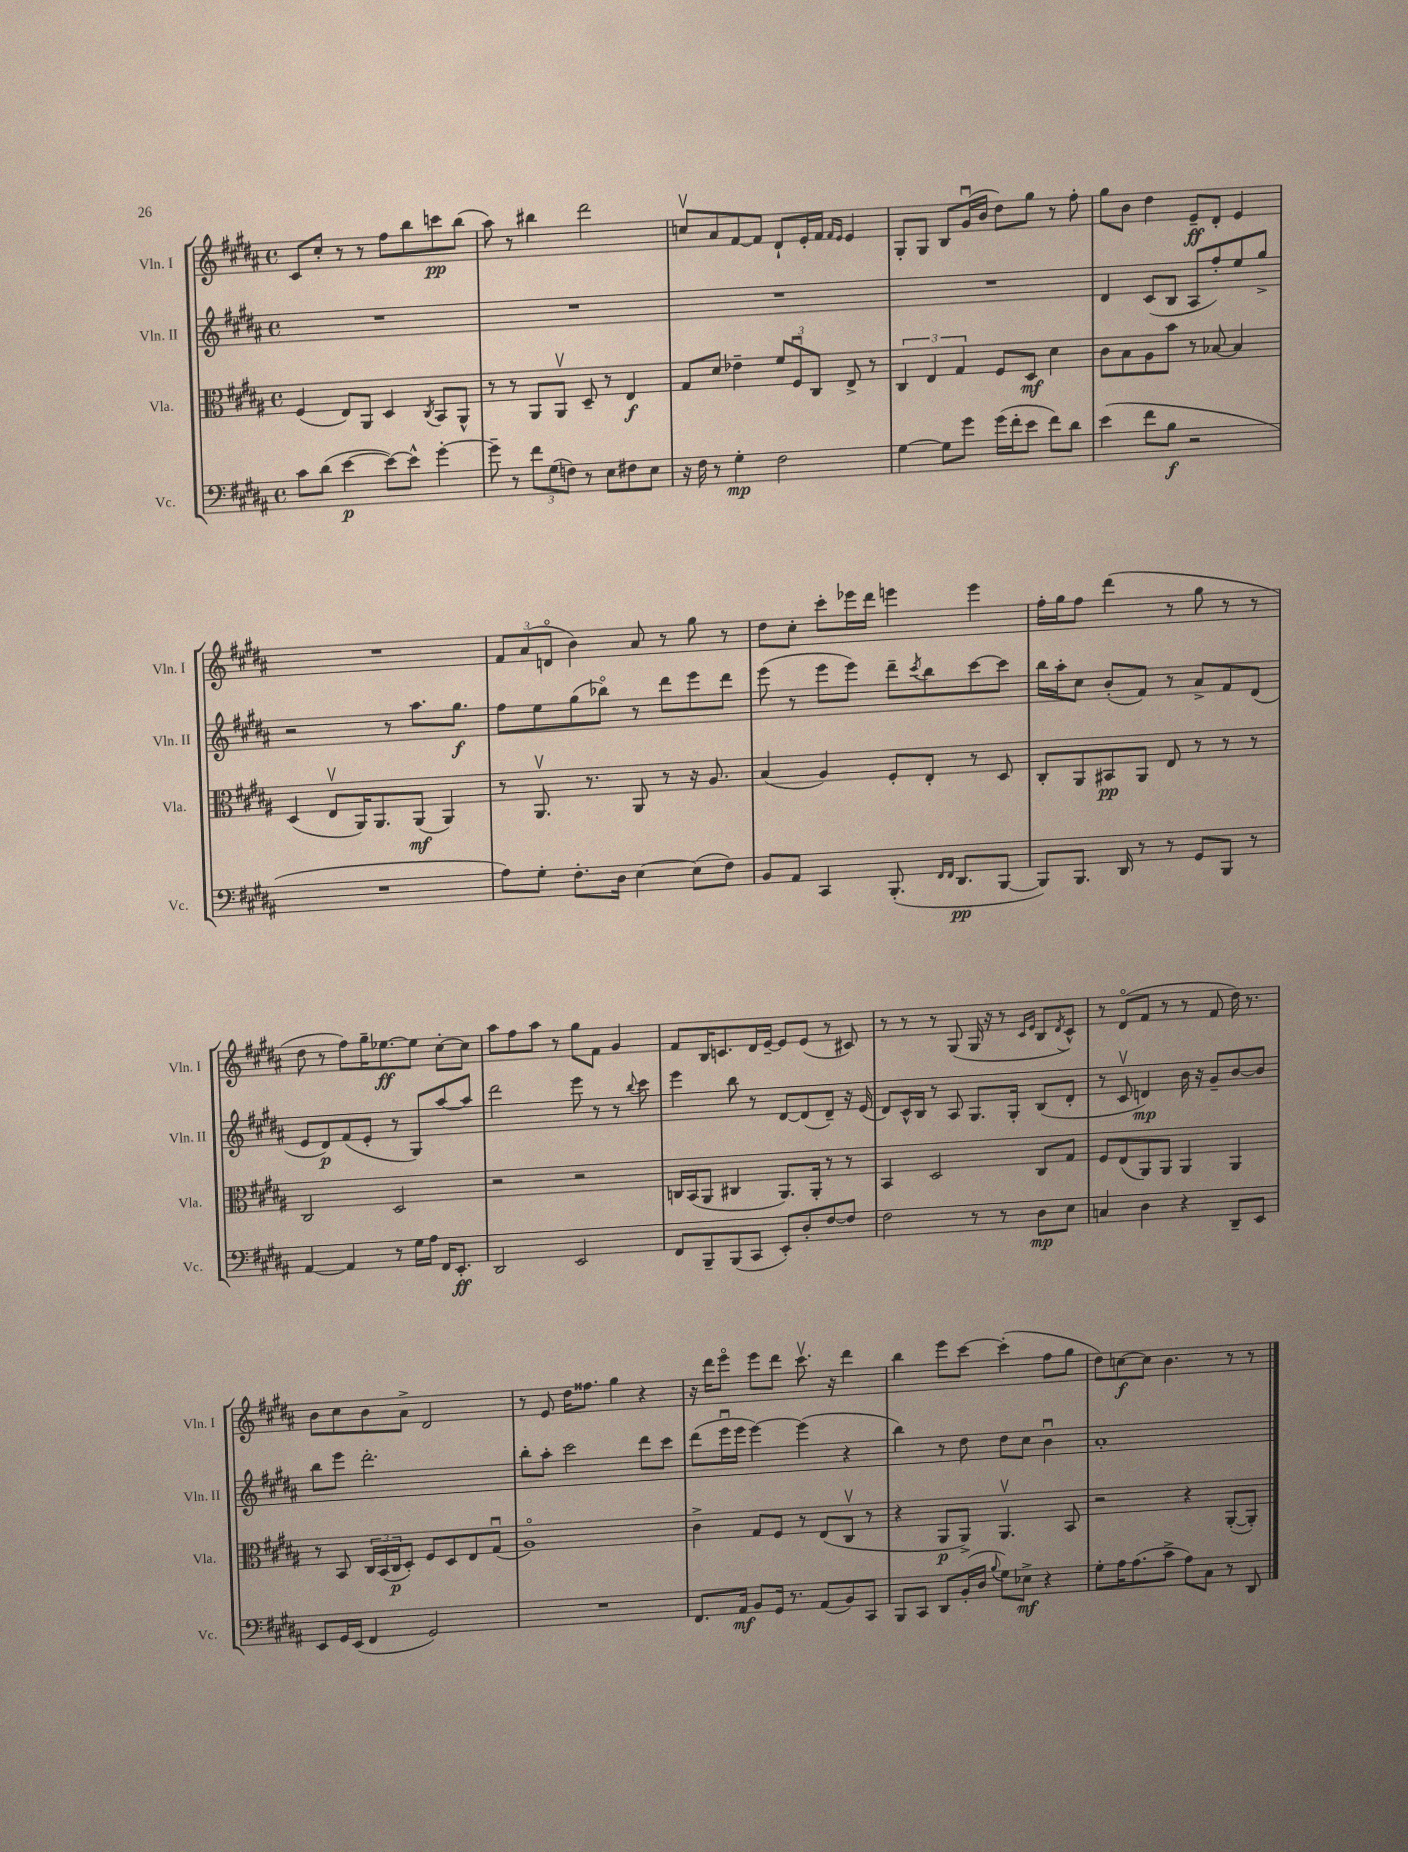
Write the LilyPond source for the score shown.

<<
\new StaffGroup <<
\new Staff = "s0" \with { instrumentName = "Vln. I" shortInstrumentName = "Vln. I" } {
    \clef treble \key b \major \defaultTimeSignature \time 4/4
    cis'8 cis''8-. r8 r8 fis''8 b''8 c'''8\pp b''8( |
    ais''8) r8 bis''4 dis'''2 |
    c''8\upbow ais'8 fis'8~ fis'8 dis'8-! e'16-. fis'16 \grace { fis'16 e'16 } e'4 |
    gis8-. gis8 b8 gis'16\downbow( b'16 dis''8) gis''8 r8 fis''8-. |
    gis''8 b'8 dis''4 e'8--\ff dis'8-. e'4 |
    R1 |
    \tuplet 3/2 { fis'8 ais'8( d'8\flageolet } b'4) ais'8 r8 gis''8 r8 |
    dis''8 cis''8-. cis'''8-. ees'''16 dis'''16 e'''4 e'''4 |
    fis''16-. gis''16 fis''8 dis'''4( r8 gis''8 r8 r8 |
    dis''8 r8 fis''8) gis''16-- ees''8.~\ff ees''8 cis''8~-. cis''8 |
    ais''8 fis''8 ais''8 r8 gis''8 fis'8 gis'4 |
    fis'8 b16 c'8. dis'16 e'16~-- e'8 e'8( r8 cis'8) |
    r8 r8 r8 gis8( gis16 r16 r8 \grace { cis'16 e'16 } b8 \acciaccatura { dis'8 } cis'8-^) |
    r8 dis'8\flageolet( fis'8 r8 r8 fis'8 dis''16) r8. |
    b'8 cis''8 b'8 ais'8-> dis'2 |
    r8 e'8 dis''16 fisis''8. gis''4 r4 |
    r16 dis'''16 e'''8\flageolet e'''8 dis'''8 cis'''8.\upbow r16 dis'''4 |
    b''4 e'''8 cis'''8~ cis'''4-.( fis''8 gis''8 |
    dis''8) c''8~\f c''8 b'4. r8 r8 \bar "|." |
}
\new Staff = "s1" \with { instrumentName = "Vln. II" shortInstrumentName = "Vln. II" } {
    \clef treble \key b \major \defaultTimeSignature \time 4/4
    R1 |
    R1 |
    R1 |
    R1 |
    dis'4 cis'8( b8 ais8 fis''8-.) e''8 gis''8-> |
    r2 r8 ais''8. gis''8.\f |
    fis''8 e''8 gis''8( bes''8\flageolet) r8 dis'''8 e'''8 dis'''8 |
    e'''8( r8 e'''8 e'''8) dis'''8-- \acciaccatura { cis'''8 } b''8 cis'''8~ cis'''8 |
    b''16 ais''16-. cis''8 b'8-.( fis'8) r8 ais'8-> fis'8 dis'8( |
    e'8 dis'8\p) fis'8( e'8-. r8 gis8) ais''8~ ais''8 |
    dis'''2 e'''8 r8 r8 \appoggiatura { b''8 } cis'''8 |
    e'''4 b''8 r8 dis'8~ dis'8( dis'8--) r16 e'16( |
    dis'8) cis'16-^ b16 r8 ais8 gis8. gis16-. b8( dis'8-. |
    r8 cis'8\upbow d'4\mp) b'16 r16 gis'8-- b'8~ b'8 |
    b''8 e'''8 dis'''2.-. |
    b''8-. ais''8-. cis'''2 dis'''8 cis'''8 |
    dis'''8( e'''16\downbow e'''16 e'''4~) e'''4( r4 |
    b''4) r8 dis''8 dis''8 cis''8 b'4\downbow |
    ais'1-. \bar "|." |
}
\new Staff = "s2" \with { instrumentName = "Vla." shortInstrumentName = "Vla." } {
    \clef alto \key b \major \defaultTimeSignature \time 4/4
    fis4( e8) ais,8 dis4 \acciaccatura { cis8 } b,8 ais,8-^ |
    r8 r8 ais,8 ais,8\upbow dis8-- r8 e4\f |
    gis8 dis'8 ees'4-- \tuplet 3/2 { fis'8 fis8\downbow cis8 } e8-> r8 |
    \tuplet 3/2 { cis4 e4 gis4 } fis8 dis8\mf dis'4 |
    cis'8 b8 ais8 b'8 r8 bes8~ bes4 |
    dis4( e8\upbow ais,16) ais,8. ais,8\mf( ais,4) |
    r8 ais,8.\upbow r8. ais,8 r8 r16 ais8. |
    b4( ais4) fis8-. e8-. r8 dis8 |
    cis8-. ais,8 bis,8\pp ais,8 e8 r8 r8 r8 |
    cis2 dis2 |
    r2 r2 |
    c16 b,16( ais,8 cis4 ais,8.) ais,16-. r8 r8 |
    b,4 dis2 cis8 gis8 |
    fis8 e8( ais,8) ais,8 ais,4 ais,4 |
    r8 b,8 \tuplet 3/2 { cis16 b,16( cis16\p } dis8-.) fis8 dis8 e8 gis8\downbow( |
    ais1\flageolet) |
    cis'4-> gis8 fis8 r8 e8( cis8\upbow r8 |
    r4 ais,8\p ais,8->) ais,4.\upbow b,8 |
    r2 r4 ais,8~-.( ais,8-.) \bar "|." |
}
\new Staff = "s3" \with { instrumentName = "Vc." shortInstrumentName = "Vc." } {
    \clef bass \key b \major \defaultTimeSignature \time 4/4
    cis'8 dis'8( e'4~\p e'8~) e'8-^ gis'4~-. |
    gis'8-- r8 \tuplet 3/2 { fis'8 gis8( f8) } r8 e8 fis8 e8 |
    r16 fis16 r8 gis4-.\mp fis2 |
    gis4~ gis8 gis'8 gis'16( fis'16-. e'8 fis'8) dis'8 |
    e'4( fis'8 b8\f r2 |
    R1 |
    ais8) gis8-. fis8.-. dis16 e4~ e8( fis8) |
    b,8 ais,8 cis,4 b,,8.-.( \grace { fis,16 fis,16 } dis,8.\pp b,,8~ |
    b,,8) b,,8. dis,16 r8 r8 gis,8 b,,8 r8 |
    ais,4~ ais,4 r8 gis16 ais16 fis,16 e,8.-.\ff |
    dis,2 e,2 |
    fis,8 b,,8-- b,,8( cis,8 e,8-.) dis8-. fis8~ fis8 |
    fis2 r8 r8 dis8\mp e8 |
    c4 dis4 r4 dis,8-- e,8 |
    e,8 gis,16 e,16( fis,4 gis,2) |
    R1 |
    fis,8. ais,16\mf b,8 gis,16 r8. ais,8( b,8) cis,8 |
    b,,8 cis,8 dis,8 b,16-.( dis16 \appoggiatura { b8 } gis8) ees8->\mf r4 |
    gis8-. ais16 ais8.( cis'8-> ais8) cis8 r8 dis,8 \bar "|." |
}
>>
>>
\layout { \context { \Score \remove "Bar_number_engraver" } }
